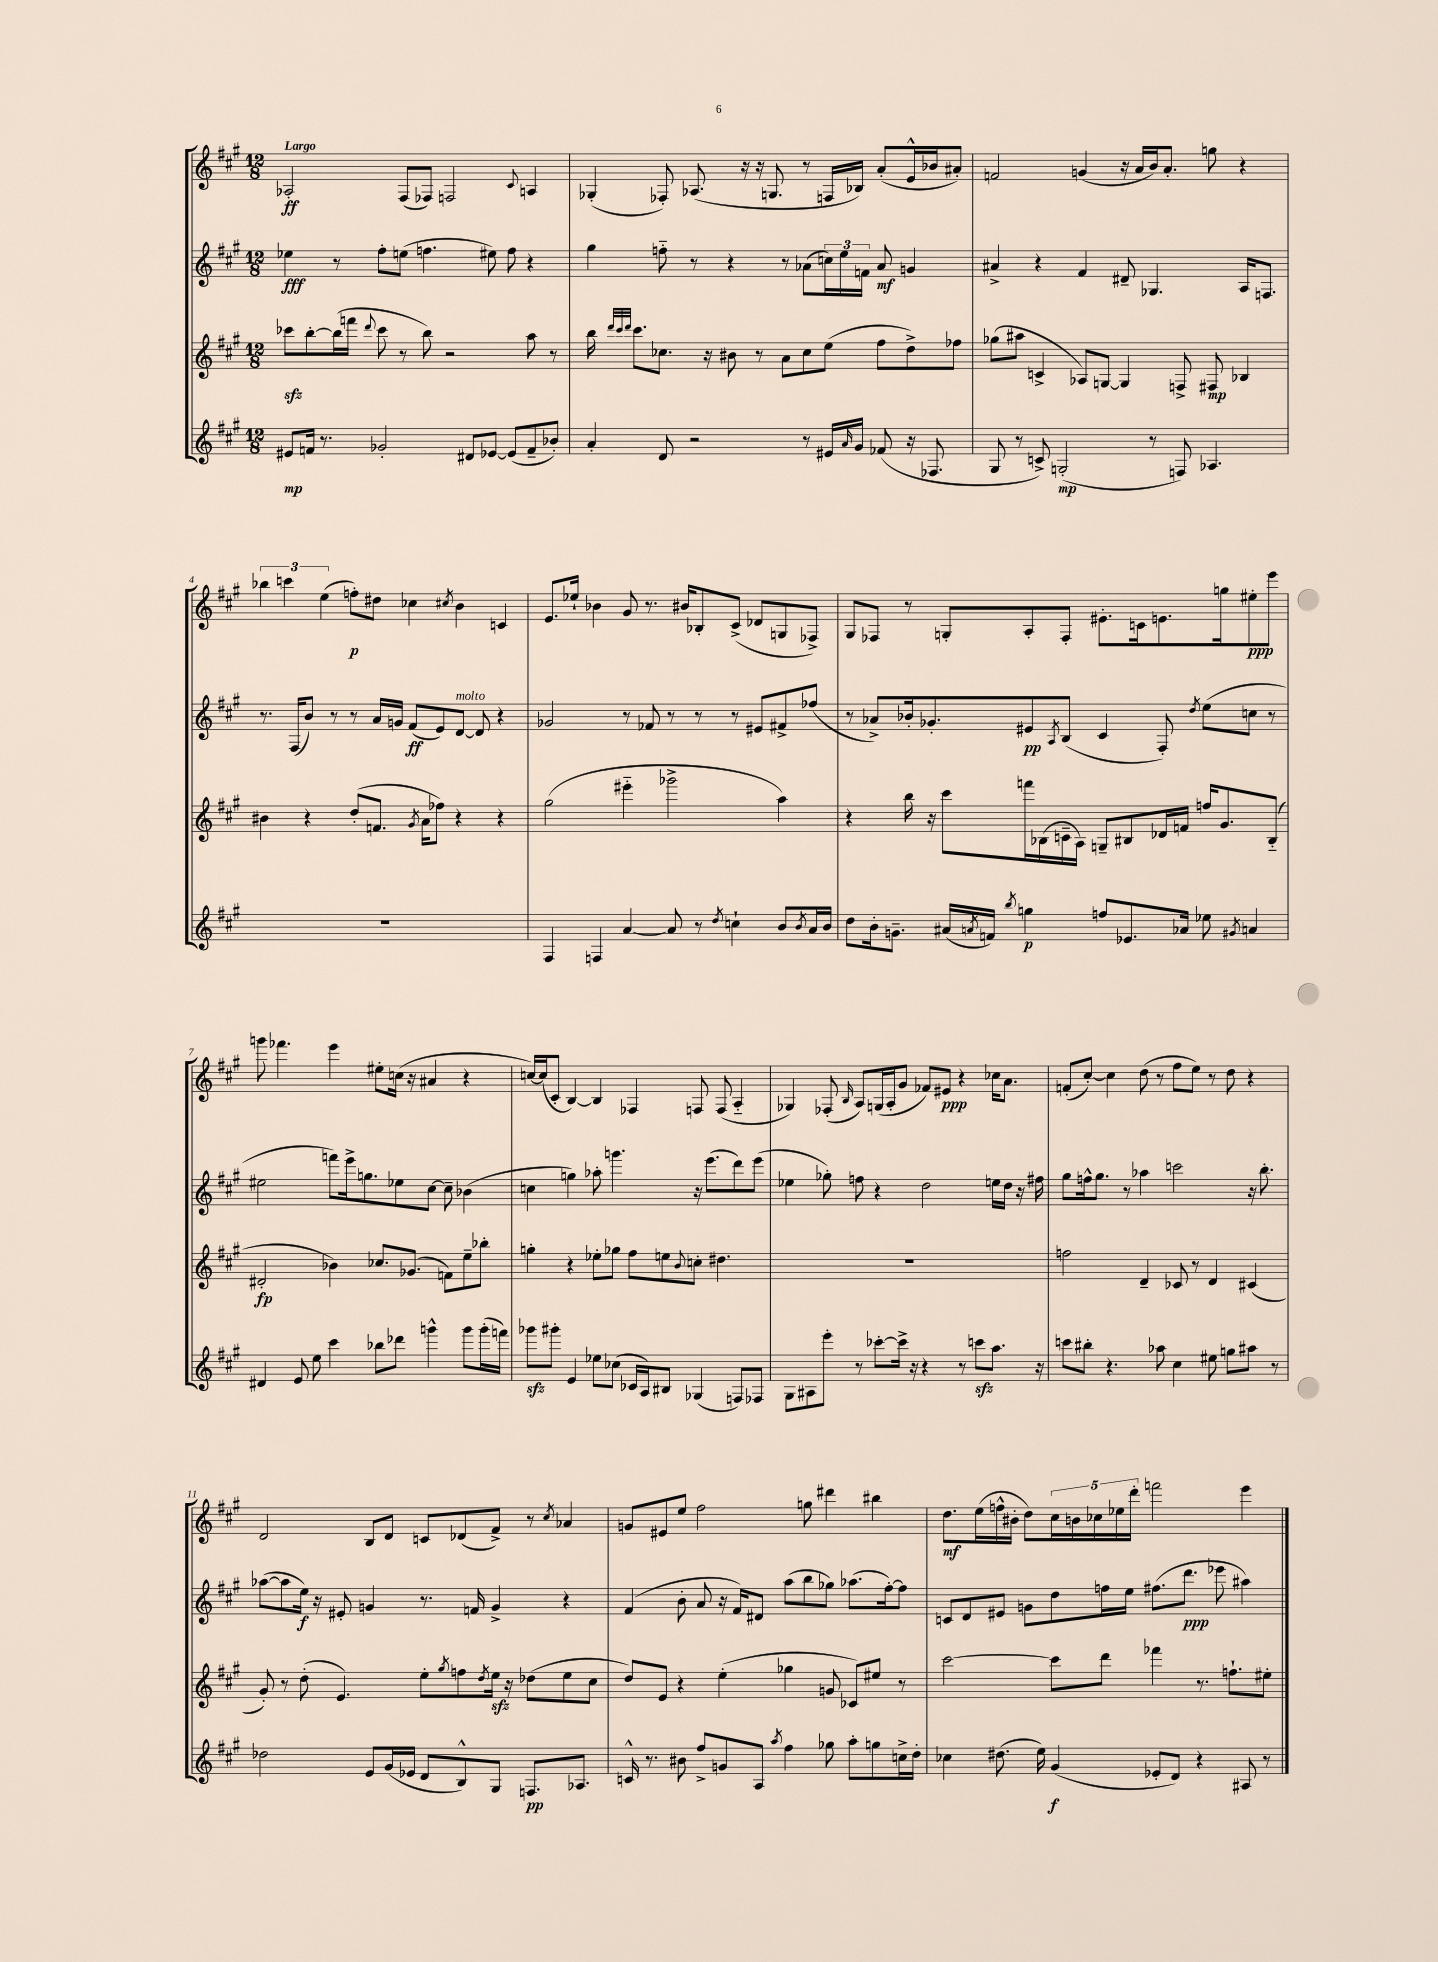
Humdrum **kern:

**kern	**dynam	**kern	**dynam	**kern	**dynam	**kern	**dynam
*part4	*part4	*part3	*part3	*part2	*part2	*part1	*part1
*staff4	*staff4	*staff3	*staff3	*staff2	*staff2	*staff1	*staff1
*clefG2	*	*clefG2	*	*clefG2	*	*clefG2	*
*k[f#c#g#]	*	*k[f#c#g#]	*	*k[f#c#g#]	*	*k[f#c#g#]	*
*M12/8	*	*M12/8	*	*M12/8	*	*M12/8	*
=1	=1	=1	=1	=1	=1	=1	=1
!	!	!	!	!	!	!LO:TX:a:B:t=Largo	!
8e#X/L	mp	8ccc-Xzz\L	.	4ee-X\	fff	2A-X'/	ff
16fn/Jk	.	[8bb'\	.	.	.	.	.
8.r	.	.	.	.	.	.	.
.	.	(16bb\L]	.	8r	.	.	.
.	.	16fffn\JJ	.	.	.	.	.
.	.	8qqddd/	.	.	.	.	.
2g-X'/	.	8ccc-\	.	8ff#'\L	.	.	.
.	.	8r	.	(8een\J	.	(8F#/L	.
.	.	8bb\)	.	4.ffn\	.	8F-X/J)	.
.	.	2r	.	.	.	2Fn/	.
8d#X/L	.	.	.	.	.	.	.
[8e-X/J	.	.	.	8ee#X\)	.	.	.
(8e-/L]	.	.	.	8ff\	.	.	.
.	.	.	.	.	.	8qqc#/	.
8f~/	.	8aa\	.	4r	.	4An/	.
8b-X'/J)	.	8r	.	.	.	.	.
=2	=2	=2	=2	=2	=2	=2	=2
4a'/	.	16bb\	.	4gg#\	.	(4G-X'/	.
.	.	32qqddd/LLL	.	.	.	.	.
.	.	32qqccc#/	.	.	.	.	.
.	.	32qqddd/JJJ	.	.	.	.	.
.	.	8.ccc#\L	.	.	.	.	.
8d/	.	8.cc-X\J	.	8ffn\	.	8F-X'/)	.
2r	.	.	.	8r	.	(8.A-X/	.
.	.	16r	.	.	.	.	.
.	.	8b#X\	.	4r	.	.	.
.	.	.	.	.	.	16r	.
.	.	8r	.	.	.	16r	.
.	.	.	.	.	.	8.Gn/	.
.	.	8a\L	.	8r	.	.	.
8r	.	8cc-\	.	(8a-X\L	.	8r	.
16e#X/LL	.	(8ee\J	.	24ccn\L)	.	16Fn/LL	.
.	.	.	.	24ee\	.	.	.
16qqa/	.	.	.	.	.	.	.
16g#/JJ	.	.	.	.	.	16B-X/JJ)	.
.	.	.	.	24fn\JJ	.	.	.
(8f-X/	.	8ff#\L	.	8a-/	mf	(8a'/L	.
16r	.	8dd^\)	.	4gn/	.	16e^^/L	.
8.F-X/	.	.	.	.	.	16b-X/J	.
.	.	8ff-X\J	.	.	.	8a#X'/J)	.
=3	=3	=3	=3	=3	=3	=3	=3
8G#/	.	(8gg-X\L	.	4a#X^/	.	2fn/	.
8r	.	8aa#X\J	.	.	.	.	.
8cn^/)	.	4cn^/	.	4r	.	.	.
(2Gn'/	mp	.	.	.	.	.	.
.	.	8A-X/L)	.	4f#/	.	(4gn/	.
.	.	[8Gn/J	.	.	.	.	.
.	.	4G/]	.	8d#X~/	.	16r	.
.	.	.	.	.	.	16a/LL	.
8r	.	.	.	4.G-X/	.	16b/J)	.
.	.	.	.	.	.	8.a'/J	.
8Fn/)	.	8Fn^/	.	.	.	.	.
4.A-X/	.	8F#X/	mp	.	.	8ggn\	.
.	.	4B-X/	.	16A/KL	.	4r	.
.	.	.	.	8.Fn/J	.	.	.
!!LO:LB:g=z
=4	=4	=4	=4	=4	=4	=4	=4
1.r	.	4b#X\	.	8.r	.	6bb-X\	.
.	.	.	.	.	.	6cccn\	.
.	.	.	.	(16F#/KL	.	.	.
.	.	4r	.	8b/J)	.	.	.
.	.	.	.	.	.	(6ee\	.
.	.	.	.	8r	.	.	.
.	.	(8dd'/L	.	8r	.	8ffn'\L)	p
.	.	8.fn/J	.	16a/LL	.	8dd#X\J	.
.	.	.	.	16gn/JJ	.	.	.
.	.	.	.	(8f#/L	ff	4cc-X\	.
.	.	8qg#/	.	.	.	.	.
.	.	16a\KL	.	.	.	.	.
.	.	8ff-X\J)	.	8e/)	.	.	.
.	.	.	.	.	.	8qcc#X/	.
!	!	!	!	!LO:TX:a:i:t=molto	!	!	!
.	.	4r	.	[8d/J	.	4b\	.
.	.	.	.	8d/]	.	.	.
.	.	4r	.	4r	.	4cn/	.
=5	=5	=5	=5	=5	=5	=5	=5
4F#/	.	(2gg#\	.	2g-X/	.	8.e/L	.
.	.	.	.	.	.	16ee-X`/Jk	.
4Fn/	.	.	.	.	.	4b-X\	.
[4a/	.	4eee#X\	.	8r	.	8g#/	.
.	.	.	.	8f-X/	.	8.r	.
8a/]	.	2ggg-X^\	.	8r	.	.	.
.	.	.	.	.	.	16b#X/KL	.
8r	.	.	.	8r	.	8B-X'/	.
8qdd/	.	.	.	.	.	.	.
4ccn`\	.	.	.	8r	.	(8c#^/J	.
.	.	.	.	8e#X/L	.	8d-X/L	.
8b/L	.	4aa\)	.	8f#X^/	.	8Gn/	.
8qb/	.	.	.	.	.	.	.
16a/L	.	.	.	(8ff-X/J	.	8F-X^/J)	.
16b/JJ	.	.	.	.	.	.	.
=6	=6	=6	=6	=6	=6	=6	=6
8dd\L	.	4r	.	8r	.	8G#/L	.
16b'\k	.	.	.	8a-X^/L)	.	8F-X/J	.
8.gn~\J	.	.	.	.	.	.	.
.	.	16bb\	.	16b-X'/k	.	8r	.
.	.	16r	.	8.g-X'/	.	.	.
(16a#X/LL	.	8ccc#\L	.	.	.	8Gn'/L	.
8qan/	.	.	.	.	.	.	.
16fn/JJ)	.	.	.	.	.	.	.
8qbb/	.	.	.	.	.	.	.
4ggn\	p	16fffn\L	.	8e#X/	pp	8A'/	.
.	.	(16B-X\	.	.	.	.	.
.	.	.	.	8qA/	.	.	.
.	.	16cn~\	.	(8B/J	.	8F-'/J	.
.	.	16A\JJ)	.	.	.	.	.
8ffn/L	.	8Gn~/L	.	4c#/	.	8.e#X'\L	.
8.e-X/	.	8B#X/	.	.	.	.	.
.	.	.	.	.	.	16cn\k	.
.	.	16d-X/L	.	8F#'/)	.	8.en\	.
16a-X/Jk	.	16fn/JJ	.	.	.	.	.
.	.	.	.	8qdd/	.	.	.
8ee-X\	.	16ffn/KL	.	(8ee\L	.	.	.
.	.	8.g#/	.	.	.	16ggn\k	.
8qg#X/	.	.	.	.	.	.	.
4an/	.	.	.	8ccn\J	.	8ee#X'\	ppp
.	.	(8B#/J	.	8r	.	8eee\J	.
!!LO:LB:g=z
=7	=7	=7	=7	=7	=7	=7	=7
4d#X/	.	2d#X'/	fp	2ee#X\	.	8gggn\	.
.	.	.	.	.	.	4.fff-X\	.
8e/	.	.	.	.	.	.	.
8ee\	.	.	.	.	.	.	.
4ccc#\	.	4b-X\)	.	8fffn\L)	.	4eee\	.
.	.	.	.	16eee^\k	.	.	.
.	.	.	.	8.ggn\	.	.	.
8bb-X\L	.	8.cc-X/L	.	.	.	8ee#X'\L	.
8ddd-X\J	.	.	.	8ee-X\	.	(16ccn\Jk	.
.	.	(8.g-X/J	.	.	.	16r	.
4gggn^^\	.	.	.	[8cc#\J	.	4a#X/	.
.	.	8fn\L)	.	8cc#~\]	.	.	.
8ggg\L	.	8ee~\	.	(4b-X\	.	4r	.
(16ggg'\L	.	8bb-X'\J	.	.	.	.	.
16fffn\JJ)	.	.	.	.	.	.	.
=8	=8	=8	=8	=8	=8	=8	=8
8ggg-Xzz\L	.	4ggn'\	.	4ccn\	.	[16ccn/LL)	.
.	.	.	.	.	.	(16cc/J]	.
8ggg#X'\J	.	.	.	.	.	8c#'/J	.
4e/	.	4r	.	4ggn\)	.	[4B/)	.
8ee-X\L	.	8ee-X'\L	.	8aa-X'\	.	4B/]	.
(8cc-X\J	.	8gg-X\J	.	4.gggn\	.	.	.
16c-X/LL	.	8ff#\L	.	.	.	4F-X/	.
16A/J)	.	.	.	.	.	.	.
8B#X/J	.	8een\	.	.	.	.	.
.	.	8qqb/	.	.	.	.	.
(4G-X/	.	8ccn'\J	.	16r	.	8Fn/	.
.	.	.	.	(8.eee\L	.	.	.
.	.	4.dd#X\	.	.	.	(8F/	.
8Fn/L)	.	.	.	8ddd\)	.	4A/	.
8F-X/J	.	.	.	(8eee\J	.	.	.
=9	=9	=9	=9	=9	=9	=9	=9
8G#\L	.	1.r	.	4ee-X\	.	4G-X/)	.
8A#X\	.	.	.	.	.	.	.
8eee'\J	.	.	.	8gg-X'\)	.	(8F-X'/	.
.	.	.	.	.	.	16qqB/	.
8r	.	.	.	8ffn\	.	8A/L)	.
[8ccc-X'\L	.	.	.	4r	.	(16Gn/L	.
.	.	.	.	.	.	16A'/J	.
16ccc-^\Jk]	.	.	.	.	.	8g#/J	.
16r	.	.	.	.	.	.	.
4r	.	.	.	2dd\	.	8f-X/L)	.
.	.	.	.	.	.	8e#X/J	ppp
8r	.	.	.	.	.	4r	.
8cccnzz\L	.	.	.	.	.	.	.
8.aa\J	.	.	.	16een\LL	.	16cc-X\KL	.
.	.	.	.	16dd\JJ	.	8.a\J	.
.	.	.	.	16r	.	.	.
16r	.	.	.	16ff#X\	.	.	.
=10	=10	=10	=10	=10	=10	=10	=10
8cccn\L	.	2ffn\	.	8gg#\L	.	(8fn'/L	.
8bb#X'\J	.	.	.	16ffn^^\k	.	[8cc#'/J)	.
.	.	.	.	8.gg#\J	.	.	.
4.r	.	.	.	.	.	4cc#\]	.
.	.	.	.	8r	.	.	.
.	.	4d~/	.	4aa-X\	.	(8dd\	.
8aa-X\	.	.	.	.	.	8r	.
4cc#\	.	8c-X/	.	2cccn\	.	8ff#\L	.
.	.	8r	.	.	.	8ee\J)	.
8ee#X\	.	4d/	.	.	.	8r	.
8ggn\L	.	.	.	.	.	8dd\	.
8aa#X\J	.	(4c#X/	.	16r	.	4r	.
.	.	.	.	8.bb'\	.	.	.
8r	.	.	.	.	.	.	.
!!LO:LB:g=z
=11	=11	=11	=11	=11	=11	=11	=11
2dd-X\	.	8g#'/)	.	([8aa-X\L	.	2d/	.
.	.	8r	.	8aa-\]	.	.	.
.	.	(8dd'\	.	16ee\Jk)	f	.	.
.	.	.	.	16r	.	.	.
.	.	4.e/)	.	8e#X'/	.	.	.
8e/L	.	.	.	4gn/	.	8B/L	.
(16g#/L	.	.	.	.	.	8d/J	.
16e-X/JJ	.	.	.	.	.	.	.
8d/L	.	8ee'\L	.	8.r	.	8cn/L	.
.	.	8qgg#/	.	.	.	.	.
8B^^/)	.	8ffn\	.	.	.	(8d-X/	.
.	.	.	.	16fn/	.	.	.
.	.	8qdd/	.	.	.	.	.
8G#/J	.	16eezz\Jk	.	4g^/	.	8f#^/J)	.
.	.	16r	.	.	.	.	.
8.Fn/L	pp	(8dd-X\L	.	.	.	8r	.
.	.	.	.	.	.	8qcc#/	.
.	.	8ee\	.	4r	.	4a-X/	.
8.A-X/J	.	.	.	.	.	.	.
.	.	8cc#\J	.	.	.	.	.
=12	=12	=12	=12	=12	=12	=12	=12
16cn^^/	.	8dd/L)	.	(4f#/	.	8gn/L	.
8.r	.	.	.	.	.	.	.
.	.	8e/J	.	.	.	8e#X/	.
8b#X\	.	4r	.	8b'\	.	8ee/J	.
8ff#^/L	.	.	.	8a/	.	2ff#\	.
8gn/	.	(4ee'\	.	16r	.	.	.
.	.	.	.	16f#/KL)	.	.	.
8A/J	.	.	.	8d#X/J	.	.	.
8qaa/	.	.	.	.	.	.	.
4ff#\	.	4gg-X\	.	(8aa\L	.	.	.
.	.	.	.	8bb\	.	8ggn\	.
8gg-X\	.	8gn/	.	8gg-X\J)	.	4ddd#X\	.
8aa'\L	.	8c-X/L)	.	(8.aa-X\L	.	.	.
8ggn\	.	8ee#X/J	.	.	.	4bb#X\	.
.	.	.	.	[16ff#'\k)	.	.	.
16ccn^\L	.	8r	.	8ff#\J]	.	.	.
16dd'\JJ	.	.	.	.	.	.	.
=13	=13	=13	=13	=13	=13	=13	=13
4cc-X\	.	[2ccc#\	.	8cn/L	.	8.dd\L	mf
.	.	.	.	8d/	.	.	.
.	.	.	.	.	.	(16ee\L	.
(8.dd#X\	.	.	.	8e#X/J	.	16ffn^^\	.
.	.	.	.	.	.	16b#X'\JJ	.
.	.	.	.	8gn\L	.	8dd\L)	.
16ee\)	.	.	.	.	.	.	.
(4g#/	f	8ccc#\L]	.	8dd\	.	20cc#\L	.
.	.	.	.	.	.	20bn\	.
.	.	.	.	.	.	20cc-X\	.
.	.	8ddd\J	.	16ffn\L	.	.	.
.	.	.	.	.	.	20ee-X\	.
.	.	.	.	16ee\JJ	.	.	.
.	.	.	.	.	.	20ddd'\JJ	.
8e-X'/L	.	4fff-X\	.	(8.ff#X\L	.	2fffn\	.
8d/J)	.	.	.	.	.	.	.
.	.	.	.	8.ddd\J	ppp	.	.
4r	.	8.r	.	.	.	.	.
.	.	.	.	8eee-X\	.	.	.
.	.	8.ffn`\L	.	.	.	.	.
8A#X/	.	.	.	4aa#X\)	.	4eee\	.
8r	.	8ee#X'\J	.	.	.	.	.
==	==	==	==	==	==	==	==
*-	*-	*-	*-	*-	*-	*-	*-
